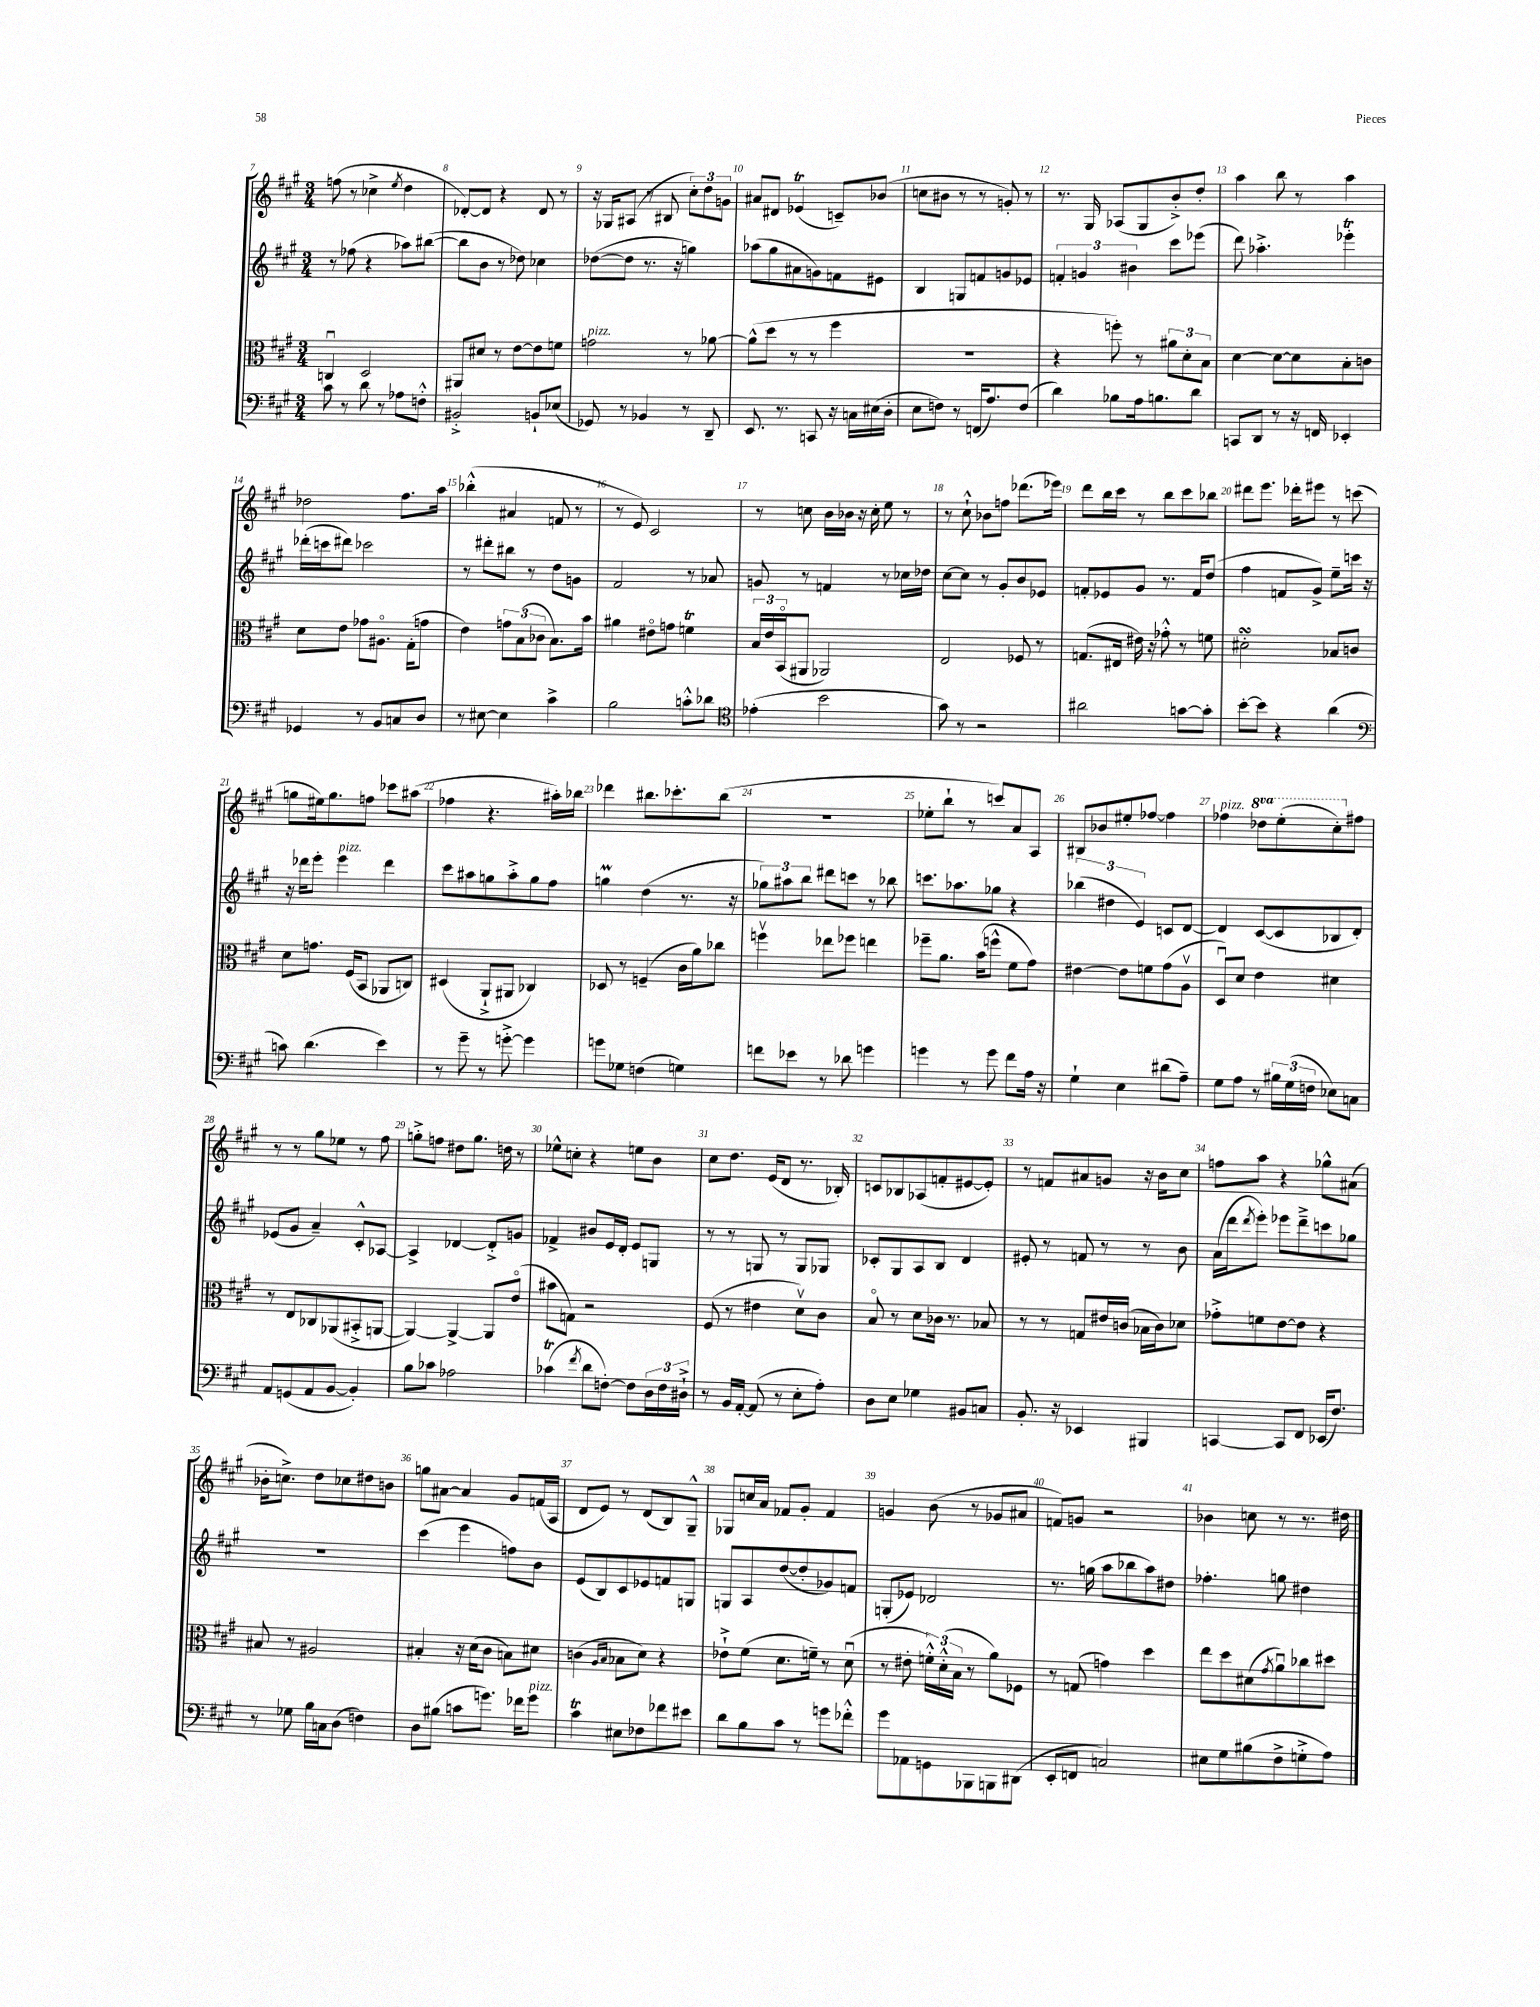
<<
\new StaffGroup <<
\new Staff = "s0" {
    \clef treble \key a \major \numericTimeSignature \time 3/4 \set Staff.ottavationMarkups = #ottavation-simple-ordinals
    f''8( r8 ces''4-> \acciaccatura { e''8 } d''4 |
    des'8~-.) des'8 r4 des'8 r8 |
    r16 ges16 ais8( r8 bis8 \tuplet 3/2 { cis''8-.) d''8 g'8 } |
    ais'8 dis'8 ees'4\trill( c'8--) bes'8( |
    c''8 bis'8 r8 r8 g'8-.) r8 |
    r8. gis16 aes8( gis8 b'8-.->) d''8-. |
    a''4 b''8 r8 a''4 |
    des''2 fis''8. a''16 |
    bes''4-.-^( ais'4 f'8 r8 |
    r8 e'8) cis'2 |
    r8 c''8 b'16 bes'16 r16 c''16-. e''8 r8 |
    r8 cis''8-!-^ bes'8 f''8 des'''8.( ees'''16) |
    d'''8 b''16 cis'''16 r8 b''8 cis'''8 bes''8 |
    dis'''8 e'''8. des'''16-. eis'''8 r8 c'''8( |
    g''8 eis''16) g''8. f''8 ces'''8 ais''8( |
    fes''4 r4. ais''16-.) bes''16 |
    des'''4 bis''8. ces'''8.-. bis''8( |
    R2. |
    ees''8-. b''8-! r8 c'''8) a'8 a8 |
    bis8 bes'8 eis''8-. fes''8~ fes''4 |
    fes''4^\markup { \italic "pizz." } \ottava #1 des'''8 e'''8-.( cis'''8-.) \ottava #0 fis''8 |
    r8 r8 gis''8 ees''8 r8 fis''8 |
    g''8-.-> f''8 dis''8 g''8. d''16 r8 |
    ees''8-^ c''8-. r4 e''8 b'8 |
    cis''8 d''8. e'16( d'8 r8. bes16-.) |
    c'8 bes8 aes8( f'8-. eis'8~ eis'8-.) |
    r8 f'8 ais'8 g'8 r16 b'16 cis''8 |
    f''8 a''8 r4 ges''8-^ ais'8( |
    bes'16-. c''8.->) d''8 ces''8 dis''8 b'8 |
    g''8 ais'8~ ais'4 gis'8 f'16( a16 |
    d'8 e'8) r8 d'8( b8) gis8---^ |
    ges8 c''16 a'16 fes'8 gis'8-. fes'4 |
    g'4 b'8( r8 ges'8 ais'8 |
    f'8) g'8 r2 |
    bes'4 c''8 r8 r8. dis''16 \bar "|." |
}
\new Staff = "s1" {
    \clef treble \key a \major \numericTimeSignature \time 3/4
    r8 fes''8( r4 aes''8) bis''8~( |
    bis''8 b'8 r8 des''8) ces''4 |
    des''8~( des''8 r8. r16 g''4) |
    aes''8( gis''8 ais'8 g'8) f'8 eis'8 |
    b4 g8 f'8 g'8 ees'8 |
    \tuplet 3/2 { f'4-. g'4 bis'4 } cis'''8 ees'''8( |
    d'''8) aes''4.-.-> ees'''4-.\trill |
    des'''16-.( c'''16 dis'''8) ces'''2 |
    r8 dis'''8-. bis''8 r8 d''8 g'8 |
    fis'2 r8 aes'8 |
    g'8 r8 f'4 r8 ces''16 des''16 |
    cis''8~ cis''8 r8 gis'8-. b'8 ees'8 |
    f'8-. ees'8 gis'8 r8. f'16 d''8( |
    fis''4 f'8 gis'8->) e''8-- c'''16 r16 |
    r16 des'''16 e'''8-. e'''4^\markup { \italic "pizz." } des'''4 |
    cis'''8 ais''8 g''8 ais''8-.-> g''8 fis''8 |
    g''4\prall d''4( r8. r16 |
    \tuplet 3/2 { ges''8) ais''8 b''8 } dis'''8 c'''8 r8 bes''8 |
    c'''8. aes''8. ges''8 r4 |
    \tuplet 3/2 { bes''4( dis''4 e'4) } c'8 d'8~ |
    d'4 cis'8~( cis'8 bes8 d'8-.) |
    ees'8( gis'8 a'4--) cis'8-.-^ aes8~ |
    aes4-> des'4~ des'8-.-> g'8 |
    fes'4-> bis'8 e'16 d'16-. e'8 g8 |
    r8 r8 g8 r8 g8 ges8 |
    ces'8-. gis8 a8 b8 d'4 |
    eis'8-. r8 f'8 r8 r8 b'8 |
    a'16( d'''16 \acciaccatura { d'''8 } e'''8-.) ees'''8 d'''8---> c'''8 ges''8 |
    R2. |
    cis'''4( e'''4 f''8) b'8 |
    e'8( b8) cis'8 ees'8 f'8 g8 |
    g8 a8 d''8~( d''8-. ges'8) f'8 |
    g8-.( ees'8) des'2 |
    r8. g''16( a''8 bes''8 a''8) dis''8 |
    fes''4.-. g''8 dis''4 \bar "|." |
}
\new Staff = "s2" {
    \clef alto \key a \major \numericTimeSignature \time 3/4
    c4\downbow d2 |
    ais,8 dis'8 r8 e'8~ e'8 f'8 |
    g'2^\markup { \italic "pizz." } r8 aes'8~ |
    aes'8-^( d''8 r8 r8 fis''4 |
    R2. |
    r4 f''8-.) r8 \tuplet 3/2 { ais'8 d'8-. b8 } |
    d'4~ d'8~ d'8 b8-. c'8 |
    d'8 e'8 ges'8 ais8.\flageolet gis16-.( g'8 |
    e'4) \tuplet 3/2 { g'8 b8( ces'8 } b8.) b'16 |
    ais'4 eis'8\flageolet g'8 f'4\trill |
    \tuplet 3/2 { b16 e'16 b,16\flageolet( } ais,8 aes,2) |
    e2 fes8 r8 |
    g8.( eis16 eis'16) r16 ges'8-.-^ r8 f'8 |
    dis'2-.\turn bes8 c'8 |
    d'8 g'8. fis16( b,8 aes,8 c8) |
    dis4( a,8-!-> ais,8 ces4) |
    des8 r8 f4--( cis'16 a'16) ces''8 |
    f''4\upbow ees''8 fes''8 e''4 |
    fes''8-- a'8. b'16( f''8-^ fis'8 gis'8) |
    eis'4~ eis'8 f'8 gis'8( a8\upbow |
    d8\downbow) d'8 e'4 dis'4 |
    r8 e8 ces8 aes,8( bis,8-.-> a,8~ |
    a,4~) a,4~-> a,8 e'8\flageolet( |
    bis'8 g8) r2 |
    fis8( r8 eis'4 d'8\upbow) cis'8 |
    b8\flageolet r8 d'8 ces'16 r8. bes8 |
    r8 r8 g8 eis'16 c'16( bes16 c'16) des'8 |
    ges'8-.-> f'8 e'8~ e'8 r4 |
    bis8 r8 ais2 |
    bis4-. r16 d'16( cis'8 b8) dis'8 |
    c'4( \grace { a16 b16 } bes8 d'8) r4 |
    ees'8-!-> fis'8( d'8. f'16--) r8 d'8\downbow( |
    r8 eis'8-. \tuplet 3/2 { f'16-.-^) d'16-.-^( b16 } r8 a'8) fes8 |
    r8 g8( g'4) d''4 |
    e''8 d''8 dis'8( \acciaccatura { gis'8 } a'8\downbow) ces''8 dis''8 \bar "|." |
}
\new Staff = "s3" {
    \clef bass \key a \major \numericTimeSignature \time 3/4
    cis'8 r8 d'8 r8 aes8 f8-.-^ |
    bis,2-.-> b,8-! ees8( |
    ges,8) r8 bes,4 r8 d,8-- |
    e,8. r8. c,8 r16 c16 eis16( d16-. |
    e8 f8) r8 f,16( a8.) f8( |
    d'4) bes8 a16 b8. d'8 |
    c,8 d,8 r8 r16 f,16 ees,4-. |
    ges,4 r8 b,8 c8 d8 |
    r8 eis8~ eis4 cis'4-> |
    b2 c'8-.-^ des'8 |
    \clef tenor ees'4-.( b'2 |
    gis'8) r8 r2 |
    ais'2 g'8~ g'8-. |
    b'8~-. b'8 r4 a'4( |
    \clef bass c'8) d'4.( e'4) |
    r8 gis'8-- r8 g'8~-.-> g'4 |
    g'8 ges8 f4( g4) |
    f'8 ees'8 r8 des'8 g'4 |
    g'4 r8 g'8 fis'8 a16 r16 |
    gis4-! e4 dis'8( a8--) |
    gis8 a8 r8 \tuplet 3/2 { bis16 gis16( f16 } ees8) c8 |
    a,8 g,8( a,8 b,8~ b,4-.) |
    b8 ces'8 aes2 |
    ces'4\trill( \acciaccatura { fis'8 } d'8 f8~-.) f8 \tuplet 3/2 { d16 f16 dis16-!-> } |
    r8 b,16 a,16~-. a,8( r8 e8-. a8-.) |
    d8 e8 ges4 bis,8 c8 |
    b,8.-. r16 ees,4 bis,,4 |
    c,4~ c,8 fis,8 ees,16( fis8.) |
    r8 ges8 b16 c16 d8( f4) |
    d8 bis8( c'8 g'8.) fes'16 g'8^\markup { \italic "pizz." } |
    cis'4\trill eis8 fes8 fes'8 eis'8 |
    d'8 b8 cis'8 r8 g'8 fes'8-.-^ |
    gis'8 aes,8 g,8 bes,,8 b,,8 dis,8( |
    e,8-. f,8 c2) |
    eis8 gis8 bis8( fis8-> g8-.-> a8) \bar "|." |
}
>>
>>
\layout { \context { \Score currentBarNumber = #7 \override BarNumber.break-visibility = ##(#f #t #t) barNumberVisibility = #all-bar-numbers-visible } }
